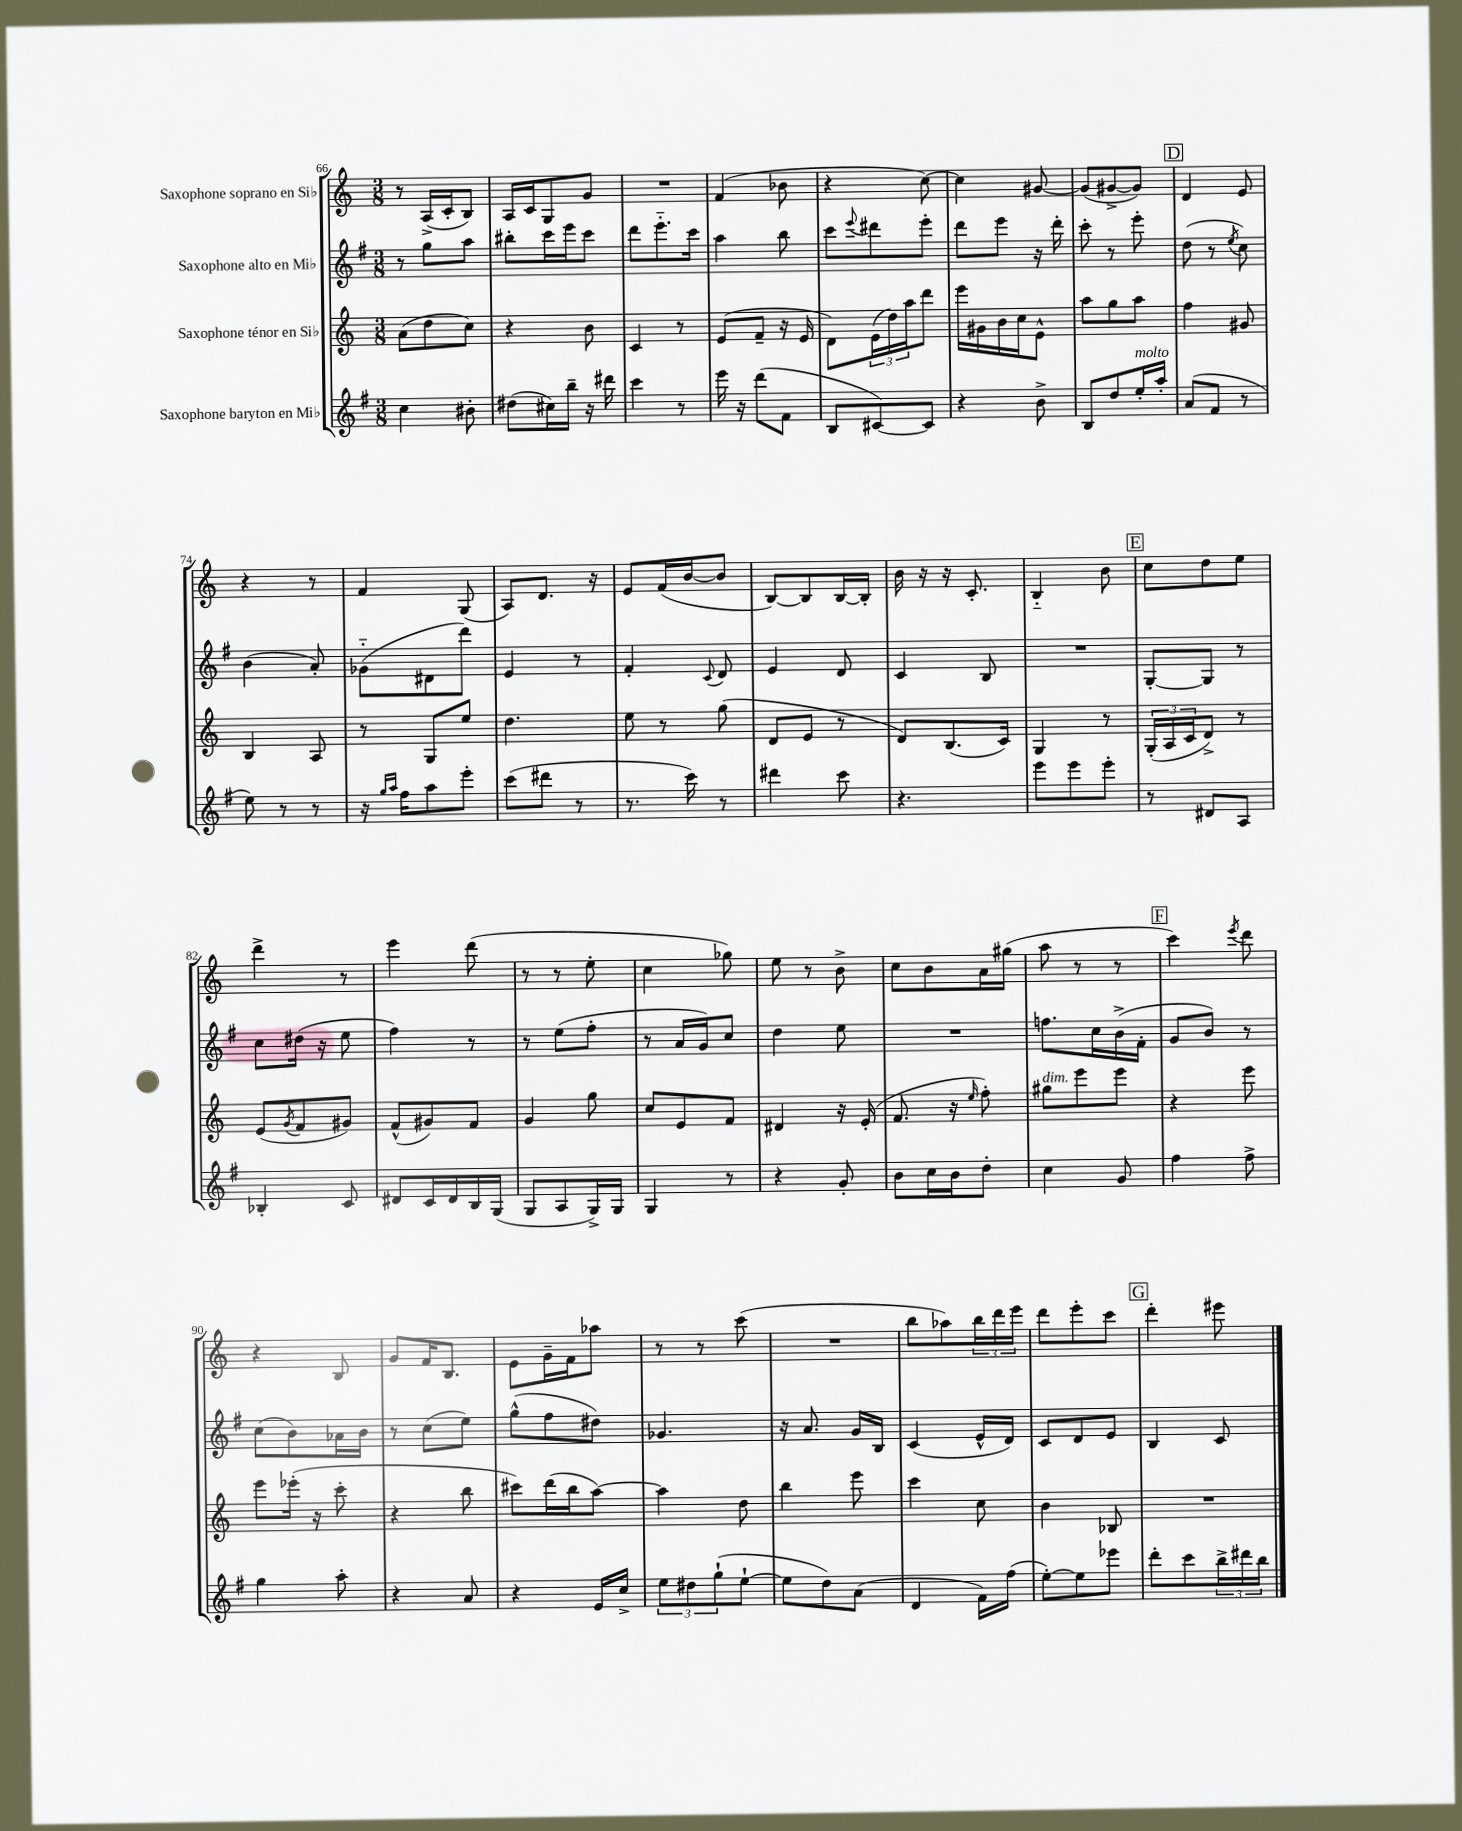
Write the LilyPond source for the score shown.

<<
\new StaffGroup <<
\new Staff = "s0" \with { instrumentName = "Saxophone soprano en Sib" } {
    \clef treble \key c \major \numericTimeSignature \time 3/8
    r8 a16->( c'16-. b8) |
    a16 c'16 g8 g'8 |
    R4. |
    f'4( bes'8 |
    r4 c''8~) |
    c''4 gis'8~ |
    gis'8( gis'8~-> gis'8) |
    \mark \markup { \box "D" } d'4 e'8 |
    r4 r8 |
    f'4 g8( |
    a8) d'8. r16 |
    e'8 f'16( b'16~ b'8 |
    b8~) b8 b16~ b16-. |
    b'16 r16 r16 c'8.-. |
    b4-_ b'8 |
    \mark \markup { \box "E" } c''8 d''8 e''8 |
    d'''4-> r8 |
    e'''4 d'''8( |
    r8 r8 e''8-. |
    c''4 ges''8) |
    e''8 r8 b'8-> |
    c''8 b'8 a'16 gis''16( |
    a''8 r8 r8 |
    \mark \markup { \box "F" } c'''4) \acciaccatura { e'''8 } d'''8 |
    r4 b8 |
    g'8 f'16 b8. |
    e'8 g'16-- f'16 aes''8 |
    r8 r8 c'''8( |
    R4. |
    b''8 aes''8) \tuplet 3/2 { b''16 d'''16 e'''16 } |
    d'''8 e'''8-. c'''8 |
    \mark \markup { \box "G" } d'''4-. eis'''8 \bar "|." |
}
\new Staff = "s1" \with { instrumentName = "Saxophone alto en Mib" } {
    \clef treble \key g \major \numericTimeSignature \time 3/8
    r8 g''8 a''8 |
    bis''8-. c'''16 e'''16 c'''8 |
    d'''8 e'''8.-_ c'''16 |
    a''4 b''8 |
    c'''8 \appoggiatura { e'''8 } dis'''8 e'''8-. |
    d'''8 e'''8 r16 d'''16-. |
    c'''8-. r8 e'''8-. |
    \mark \markup { \box "D" } d''8( r8 \acciaccatura { e''8 } c''8) |
    b'4( a'8-.) |
    ges'8-_( dis'8 d'''8) |
    e'4 r8 |
    fis'4-. \appoggiatura { c'8 } d'8 |
    e'4 d'8 |
    c'4 b8 |
    R4. |
    \mark \markup { \box "E" } g8~-. g8 r8 |
    c''8 dis''16( r16 e''8 |
    fis''4) r8 |
    r8 e''8( fis''8-. |
    r8 a'16 g'16) c''8 |
    d''4 e''8 |
    R4. |
    f''8. c''16 b'16->( fis'16-. |
    \mark \markup { \box "F" } g'8 b'8) r8 |
    c''8( b'8) aes'16 b'16 |
    r8 c''8( e''8) |
    g''8-^( fis''8 dis''8) |
    ges'4. |
    r16 a'8. g'16 b16 |
    c'4( e'16-^ d'16) |
    c'8 d'8 e'8 |
    \mark \markup { \box "G" } b4 c'8 \bar "|." |
}
\new Staff = "s2" \with { instrumentName = "Saxophone ténor en Sib" } {
    \clef treble \key c \major \numericTimeSignature \time 3/8
    a'8( d''8 c''8) |
    r4 b'8 |
    c'4 r8 |
    e'8( f'8-- r16 e'16 |
    d'8) \tuplet 3/2 { e'16( d''16) a''16 } d'''8 |
    e'''16 gis'16 b'16 c''16 e'8-^ |
    a''8 g''8 a''8 |
    \mark \markup { \box "D" } f''4 gis'8 |
    b4 a8 |
    r8 g8 e''8 |
    d''4. |
    e''8 r8 g''8( |
    d'8 e'8 r8 |
    d'8) b8.( c'16) |
    g4 r8 |
    \mark \markup { \box "E" } \tuplet 3/2 { g16-.( a16 c'16 } d'8->) r8 |
    e'8( \acciaccatura { g'8 } f'8 gis'8) |
    f'8-^( gis'8) f'8 |
    g'4 g''8 |
    c''8 e'8 f'8 |
    dis'4 r16 e'16-.( |
    f'8. r16 \grace { e''16 } f''8-.) |
    gis''8^\markup { \italic "dim." } e'''8 e'''8 |
    \mark \markup { \box "F" } r4 e'''8 |
    e'''8 ees'''16-.( r16 c'''8-. |
    r4 b''8 |
    cis'''8) d'''16( b''16 a''8~) |
    a''4 d''8 |
    b''4 e'''8 |
    c'''4 c''8 |
    b'4 bes8 |
    \mark \markup { \box "G" } R4. \bar "|." |
}
\new Staff = "s3" \with { instrumentName = "Saxophone baryton en Mib" } {
    \clef treble \key g \major \numericTimeSignature \time 3/8
    c''4 bis'8-. |
    dis''8( cis''16) b''16-- r16 dis'''16 |
    c'''4 r8 |
    e'''16 r16 d'''8( fis'8 |
    b8 cis'8~) cis'8 |
    r4 b'8-> |
    b8 d''8 e''16-.^\markup { \italic "molto" } a''16-. |
    \mark \markup { \box "D" } a'8( fis'8 r8 |
    e''8) r8 r8 |
    r16 \grace { g''16 a''16 } fis''16 a''8 e'''8-. |
    c'''8( dis'''8 r8 |
    r8. c'''16) r8 |
    dis'''4 c'''8 |
    r4. |
    e'''8 e'''8 e'''8-. |
    \mark \markup { \box "E" } r8 dis'8 a8 |
    bes4-. c'8 |
    dis'8 c'16 dis'16 b16 g16( |
    g8 a8 g16->) g16 |
    g4 r8 |
    r4 g'8-. |
    b'8 c''16 b'16 d''8-. |
    c''4 g'8 |
    \mark \markup { \box "F" } fis''4 fis''8-> |
    g''4 a''8-. |
    r4 a'8 |
    r4 e'16 c''16-> |
    \tuplet 3/2 { e''8 dis''8 g''8-!( } e''8~-! |
    e''8 d''8) a'8( |
    d'4 fis'16) fis''16( |
    e''8~-.) e''8 ees'''8 |
    \mark \markup { \box "G" } d'''8-. c'''8 \tuplet 3/2 { b''16-> dis'''16 b''16 } \bar "|." |
}
>>
>>
\layout { \context { \Score currentBarNumber = #66 } }
